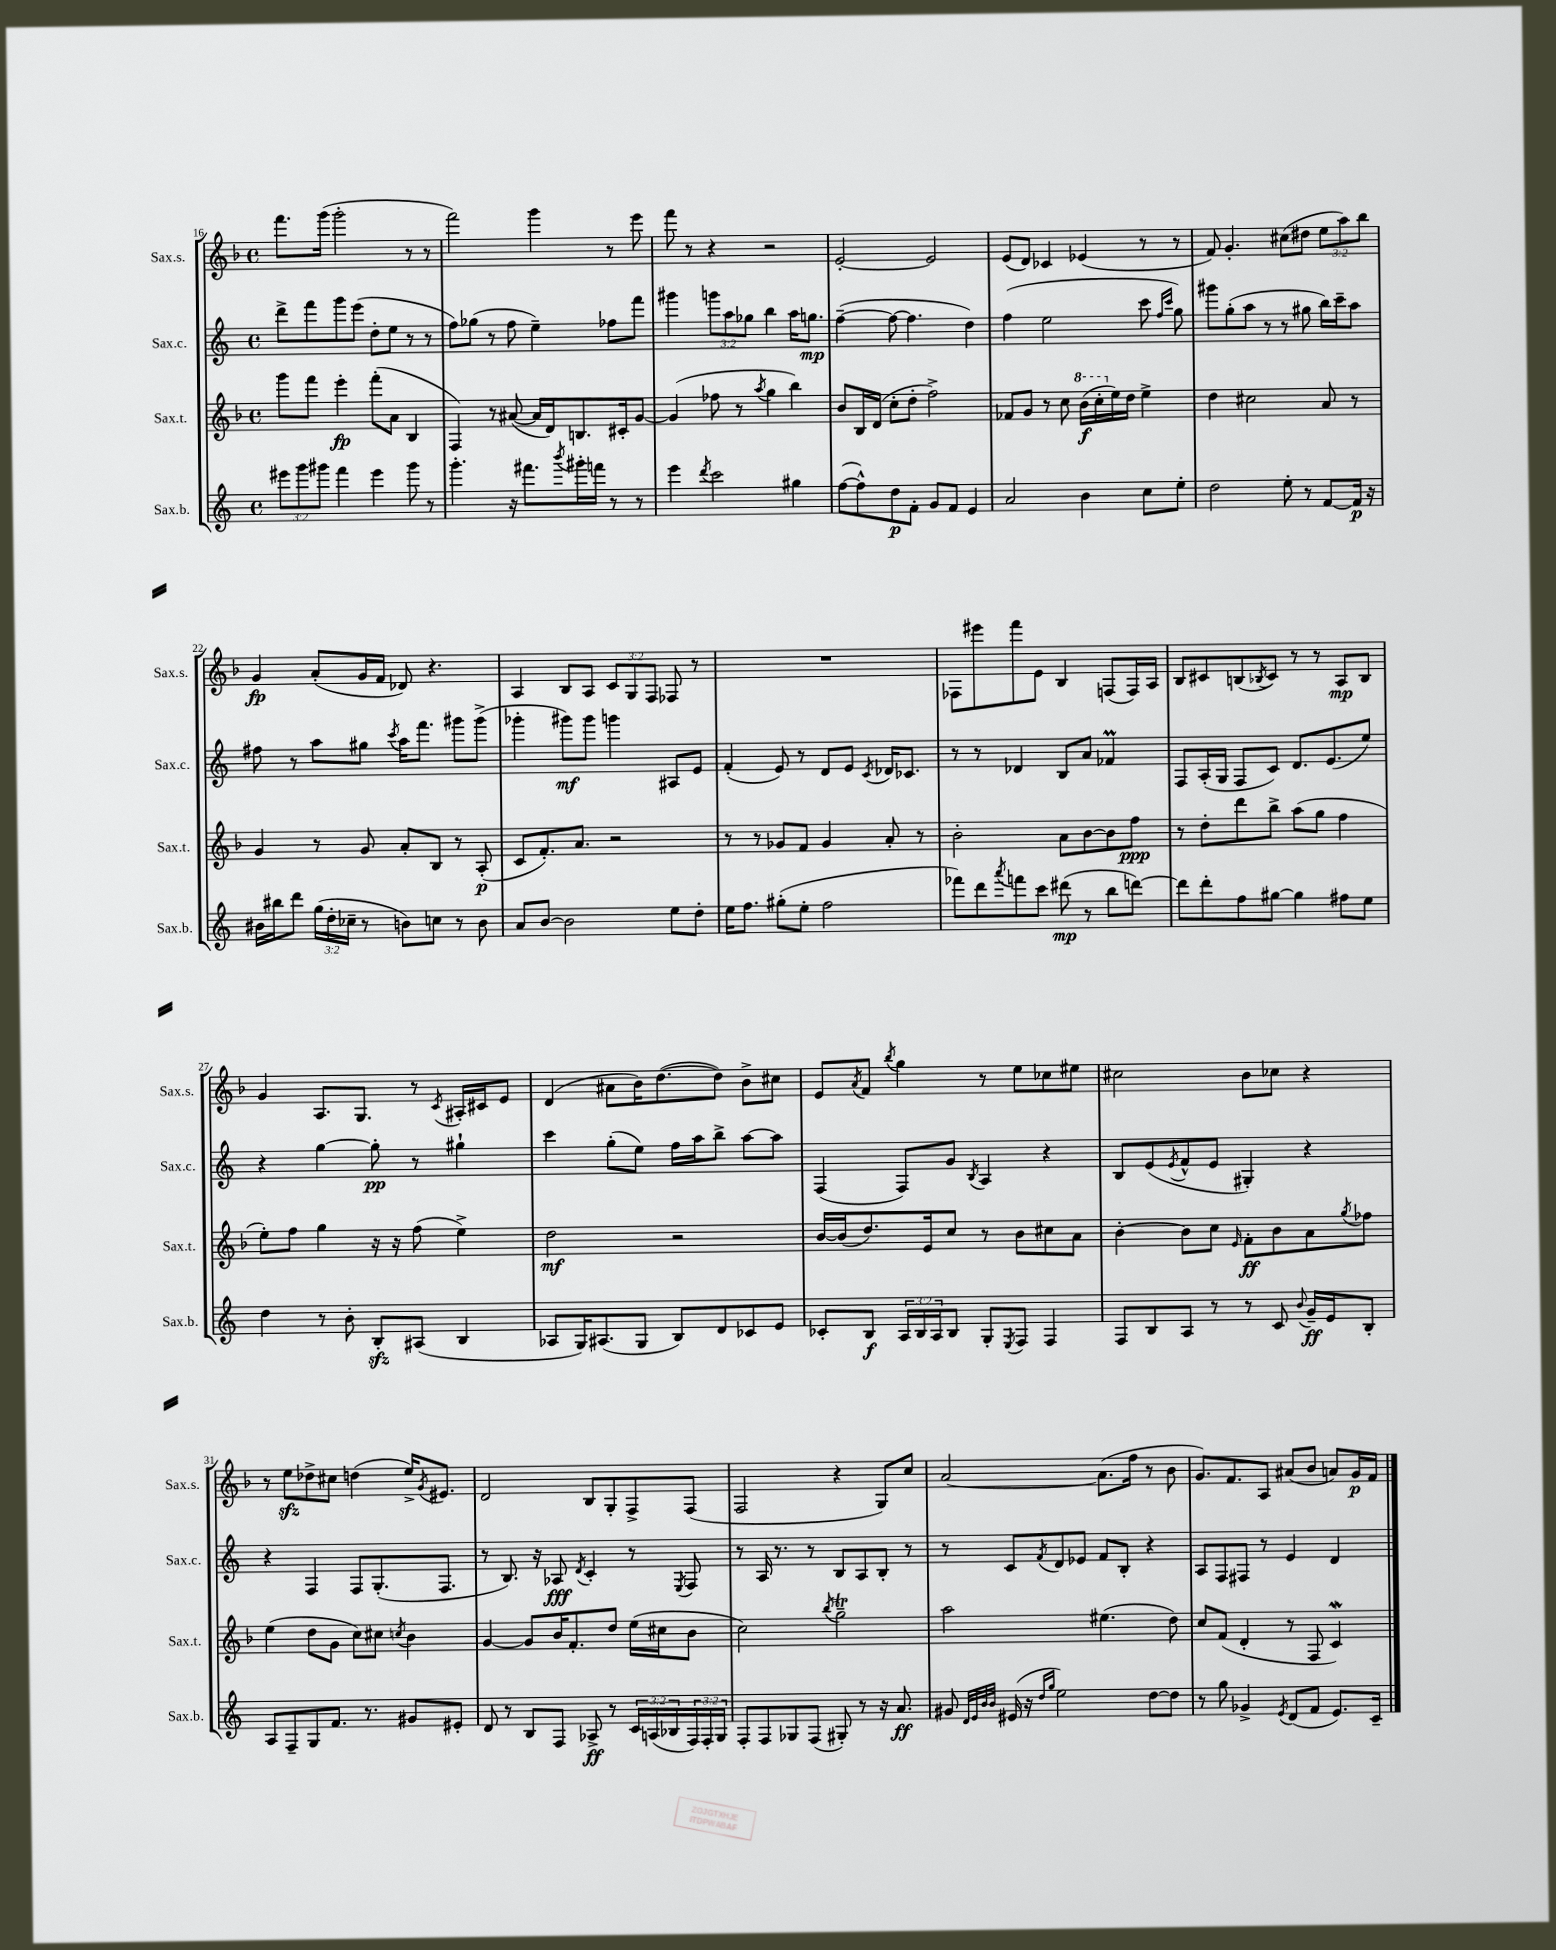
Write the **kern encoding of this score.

**kern	**dynam	**kern	**dynam	**kern	**dynam	**kern	**dynam
*part4	*part4	*part3	*part3	*part2	*part2	*part1	*part1
*staff4	*staff4	*staff3	*staff3	*staff2	*staff2	*staff1	*staff1
*I"Sax.b.	*	*I"Sax.t.	*	*I"Sax.c.	*	*I"Sax.s.	*
*I'Sax.b.	*	*I'Sax.t.	*	*I'Sax.c.	*	*I'Sax.s.	*
*clefG2	*	*clefG2	*	*clefG2	*	*clefG2	*
*k[]	*	*k[b-]	*	*k[]	*	*k[b-]	*
*M4/4	*	*M4/4	*	*M4/4	*	*M4/4	*
*met(c)	*	*met(c)	*	*met(c)	*	*met(c)	*
=16	=16	=16	=16	=16	=16	=16	=16
12eee#X\L	.	8ggg\L	.	8ddd^\L	.	8.fff\L	.
12ggg\	.	.	.	.	.	.	.
.	.	8fff\J	.	8fff\	.	.	.
12ggg#X\J	.	.	.	.	.	.	.
.	.	.	.	.	.	(16ggg\Jk	.
4fff\	.	4eee'\	fp	8ggg\	.	2ggg'\	.
.	.	.	.	(8eee\J	.	.	.
4eee#\	.	(8fff'\L	.	8dd'\L	.	.	.
.	.	8a\J	.	8ee\J	.	.	.
8ggg#\	.	4B-/	.	8r	.	8r	.
8r	.	.	.	8r	.	8r	.
=17	=17	=17	=17	=17	=17	=17	=17
4.ggg'\	.	4F/)	.	8ff\L)	.	2fff\)	.
.	.	.	.	(8gg-X\J	.	.	.
.	.	8r	.	8r	.	.	.
16r	.	([8a#X/	.	8ff\	.	.	.
8.fff#X\L	.	.	.	.	.	.	.
.	.	16a#/LL]	.	4ee~\)	.	4ggg\	.
.	.	16d/J)	.	.	.	.	.
8qbbb/	.	.	.	.	.	.	.
16ggg#X'\L	.	8.Bn/	.	.	.	.	.
16fffn\JJ	.	.	.	.	.	.	.
8r	.	.	.	8ff-X\L	.	8r	.
.	.	16c#X'/k	.	.	.	.	.
8r	.	[8g/J	.	8fff\J	.	8eee\	.
=18	=18	=18	=18	=18	=18	=18	=18
4eee\	.	(4g/]	.	4ggg#X\	.	8fff\	.
.	.	.	.	.	.	8r	.
8qddd/	.	.	.	.	.	.	.
2ccc\	.	8ff-X\	.	12gggn\L	.	4r	.
.	.	.	.	12aa\	.	.	.
.	.	8r	.	.	.	.	.
.	.	.	.	12gg-X\J	.	.	.
.	.	8qaa/	.	.	.	.	.
.	.	4gg\	.	4bb\	.	2r	.
4gg#X\	.	4bb-\)	.	16aa\KL	.	.	.
.	.	.	.	8.ggn\J	mp	.	.
=19	=19	=19	=19	=19	=19	=19	=19
([8ff\L	.	8b-/L	.	([4ff~\	.	[2e'/	.
8ff^^\])	.	16B-/L	.	.	.	.	.
.	.	(16d/JJ	.	.	.	.	.
8dd\	p	8cc'\L	.	8ff\_	.	.	.
8f'\J	.	8dd'\J	.	4.ff\]	.	.	.
8g/L	.	2ff^\)	.	.	.	2e/]	.
8f/J	.	.	.	.	.	.	.
4e/	.	.	.	4dd\)	.	.	.
=20	=20	=20	=20	=20	=20	=20	=20
2a/	.	8f-X/L	.	(4ff\	.	(8e/L	.
.	.	8g/J	.	.	.	8d/J)	.
.	.	8r	.	2ee\	.	4c-X/	.
.	.	8cc\	.	.	.	.	.
*	*	*8va	*	*	*	*	*
4b\	.	(16bb-\LL	f	.	.	(4e-X/	.
.	.	16ccc'\	.	.	.	.	.
*	*	*X8va	*	*	*	*	*
.	.	16ee\)	.	.	.	.	.
.	.	16dd\JJ	.	.	.	.	.
8cc\L	.	4ee^\	.	8ccc\	.	8r	.
.	.	.	.	16qqff/LL	.	.	.
.	.	.	.	16qqccc/JJ	.	.	.
8ee'\J	.	.	.	8gg\)	.	8r	.
=21	=21	=21	=21	=21	=21	=21	=21
2dd\	.	4dd\	.	8ggg#X\L	.	8f/)	.
.	.	.	.	(8gg'\	.	4.g'/	.
.	.	2cc#X\	.	8aa\J	.	.	.
.	.	.	.	8r	.	.	.
8ee'\	.	.	.	8r	.	(8cc#X\L	.
8r	.	.	.	8gg#X\	.	8dd#X\J	.
[8f/L	.	8a/	.	16bb\LL)	.	12ee\L	.
.	.	.	.	16ccc~\J	.	.	.
.	.	.	.	.	.	12aa\)	.
16f/Jk]	p	8r	.	8aa\J	.	.	.
.	.	.	.	.	.	12bb-\J	.
16r	.	.	.	.	.	.	.
!!LO:LB:g=z
=22	=22	=22	=22	=22	=22	=22	=22
16b#X\LL	.	4g/	.	8ff#X\	.	4g/	fp
16bb#X\J	.	.	.	.	.	.	.
8ddd\J	.	.	.	8r	.	.	.
(24gg\LL	.	8r	.	8aa\L	.	(8a'/L	.
24dd'\	.	.	.	.	.	.	.
24cc-X~\JJ	.	.	.	.	.	.	.
8r	.	8g/	.	8gg#X\J	.	16g/L	.
.	.	.	.	.	.	16f/JJ	.
.	.	.	.	8qccc/	.	.	.
8bn\L)	.	8a'/L	.	16aa\KL	.	8d-X/)	.
.	.	.	.	8.fff\J	.	.	.
8ccn\J	.	8B-/J	.	.	.	4.r	.
8r	.	8r	.	8ggg#X\L	.	.	.
8b\	.	(8A'/	p	(8ggg#^\J	.	.	.
=23	=23	=23	=23	=23	=23	=23	=23
8a/L	.	8c/L	.	4ggg-X'\	.	4A/	.
[8b/J	.	8.f'/)	.	.	.	.	.
2b\]	.	.	.	8ggg#X\L)	mf	8B-/L	.
.	.	8.a/J	.	.	.	.	.
.	.	.	.	8ggg#\J	.	8A/J	.
.	.	2r	.	4gggn\	.	12c/L	.
.	.	.	.	.	.	12G/	.
.	.	.	.	.	.	12F/J	.
8ee\L	.	.	.	8A#X/L	.	8F-X/	.
8dd'\J	.	.	.	8e/J	.	8r	.
=24	=24	=24	=24	=24	=24	=24	=24
16ee\KL	.	8r	.	(4f'/	.	1r	.
8.ff\J	.	.	.	.	.	.	.
.	.	8r	.	.	.	.	.
(8gg#X'\L	.	8g-X/L	.	8e/)	.	.	.
8ee'\J	.	8f/J	.	8r	.	.	.
2ff\	.	4g-/	.	8d/L	.	.	.
.	.	.	.	8e/J	.	.	.
.	.	.	.	8qc/	.	.	.
.	.	8a'/	.	16d-X/KL	.	.	.
.	.	.	.	8.c-X/J	.	.	.
.	.	8r	.	.	.	.	.
=25	=25	=25	=25	=25	=25	=25	=25
8fff-X\L)	.	2b-'\	.	8r	.	8F-X\L	.
8ddd\	.	.	.	8r	.	8eee#X\	.
8qaaa/	.	.	.	.	.	.	.
8fffn\	.	.	.	4d-X/	.	8fff\	.
8ccc\J	.	.	.	.	.	8e\J	.
(8ddd#X\	mp	8a\L	.	8B/L	.	4B-/	.
8r	.	[8b-\	.	8a/J	.	.	.
8bb\L	.	8b-\]	.	4f-XM/	.	(8Fn/L	.
[8dddn\J)	.	8ff\J	ppp	.	.	16F/L)	.
.	.	.	.	.	.	16A/JJ	.
=26	=26	=26	=26	=26	=26	=26	=26
8ddd\L]	.	8r	.	8F/L	.	8B-/L	.
8ddd'\	.	8dd'\L	.	(16A'/L	.	8c#X/	.
.	.	.	.	16G/JJ	.	.	.
8ff\	.	8ddd\	.	8F/L	.	(8Bn/	.
.	.	.	.	.	.	8qB-X/	.
[8gg#X\J	.	8bb-^\J	.	8c/J)	.	8c#/J)	.
4gg#\]	.	(8aa\L	.	8.d/L	.	8r	.
.	.	8gg\J	.	.	.	8r	.
.	.	.	.	(8.e/	.	.	.
8ff#X\L	.	4ff\	.	.	.	8A/L	mp
8ee\J	.	.	.	8ee/J)	.	8B-/J	.
!!LO:LB:g=z
=27	=27	=27	=27	=27	=27	=27	=27
4dd\	.	8ee'\L)	.	4r	.	4g/	.
.	.	8ff\J	.	.	.	.	.
8r	.	4gg\	.	[4gg\	.	8.A/L	.
8b'\	.	.	.	.	.	.	.
.	.	.	.	.	.	8.G/J	.
8Bzz'/L	.	16r	.	8gg'\]	pp	.	.
.	.	16r	.	.	.	.	.
(8A#X/J	.	(8ff\	.	8r	.	8r	.
.	.	.	.	.	.	8qc/	.
4B/	.	4ee^\)	.	4gg#X`\	.	16A#X'/LL	.
.	.	.	.	.	.	16c#X/J	.
.	.	.	.	.	.	8e/J	.
=28	=28	=28	=28	=28	=28	=28	=28
8A-X/L	.	2dd\	mf	4ccc\	.	(4d/	.
16G/K)	.	.	.	.	.	.	.
(8.A#X/	.	.	.	.	.	.	.
.	.	.	.	(8gg'\L	.	8a#X\L	.
8G/J	.	.	.	8ee\J)	.	16b-\K)	.
.	.	.	.	.	.	([8.dd\	.
8B/L)	.	2r	.	16ff\LL	.	.	.
.	.	.	.	16aa\J	.	.	.
8d/	.	.	.	8bb^\J	.	8dd\J])	.
8c-X/	.	.	.	[8aa\L	.	8b-^\L	.
8e/J	.	.	.	8aa\J]	.	8cc#X\J	.
=29	=29	=29	=29	=29	=29	=29	=29
8c-X'/L	.	[16b-/LL	.	(4F/	.	8e/L	.
.	.	(16b-/J]	.	.	.	.	.
.	.	.	.	.	.	8qa/	.
8B/J	f	8.dd/)	.	.	.	8f/J	.
.	.	.	.	.	.	8qbb-/	.
24A/LL	.	.	.	8F/L)	.	4gg\	.
24B/	.	.	.	.	.	.	.
.	.	16e/k	.	.	.	.	.
24A/J	.	.	.	.	.	.	.
8B/J	.	8cc/J	.	8g/J	.	.	.
.	.	.	.	8qB/	.	.	.
8G'/L	.	8r	.	4A/	.	8r	.
8qE/	.	.	.	.	.	.	.
8F/J	.	8b-\L	.	.	.	8ee\L	.
4F/	.	8cc#X\	.	4r	.	8cc-X\	.
.	.	8a\J	.	.	.	8ee#X\J	.
=30	=30	=30	=30	=30	=30	=30	=30
8F/L	.	[4b-'\	.	8B/L	.	2cc#X\	.
8B/	.	.	.	(8e/	.	.	.
.	.	.	.	8qe/	.	.	.
8A/J	.	8b-\L]	.	8f^^/	.	.	.
8r	.	8cc\J	.	8e/J	.	.	.
.	.	16qqe/	.	.	.	.	.
8r	.	8f'\L	ff	4G#X'/)	.	8b-\L	.
8c/	.	8b-\	.	.	.	8cc-X\J	.
8qqb/	.	.	.	.	.	.	.
16g~/LL	ff	8a\	.	4r	.	4r	.
16e/J	.	.	.	.	.	.	.
.	.	8qgg/	.	.	.	.	.
8B'/J	.	8ff-X\J	.	.	.	.	.
!!LO:LB:g=z
=31	=31	=31	=31	=31	=31	=31	=31
8A/L	.	(4ee\	.	4r	.	8r	.
8F~/	.	.	.	.	.	8eezz\L	.
8G/	.	8dd\L	.	4F/	.	8dd-X^\	.
8.f/J	.	8g\J	.	.	.	8cc#X\J	.
.	.	8cc\L)	.	8F/L	.	(4ddn\	.
8.r	.	.	.	.	.	.	.
.	.	8cc#X\J	.	(8.G'/	.	.	.
.	.	8qccn/	.	.	.	.	.
8g#X/L	.	4b-\	.	.	.	16ee^/KL)	.
.	.	.	.	.	.	8qg/	.
.	.	.	.	8.F/J	.	8.e#X/J	.
8e#X'/J	.	.	.	.	.	.	.
=32	=32	=32	=32	=32	=32	=32	=32
8d/	.	[4g/	.	8r	.	2d/	.
8r	.	.	.	8.B/)	.	.	.
8B/L	.	8g/L]	.	.	.	.	.
.	.	.	.	16r	.	.	.
8F/J	.	16b-/K	.	8A-X/	fff	.	.
.	.	8.f'/	.	.	.	.	.
.	.	.	.	8qd/	.	.	.
8A-X^/	ff	.	.	4c'/	.	8B-/L	.
8r	.	8dd/J	.	.	.	8G'/	.
24c/LL	.	(16ee\LL	.	8r	.	8F^/	.
(24An/	.	.	.	.	.	.	.
.	.	16cc#X\J	.	.	.	.	.
24B-X/	.	.	.	.	.	.	.
.	.	.	.	8qE/	.	.	.
24F/)	.	8b-\J	.	8F/	.	(8F/J	.
24F'/	.	.	.	.	.	.	.
24G/JJ	.	.	.	.	.	.	.
=33	=33	=33	=33	=33	=33	=33	=33
8F'/L	.	2cc\)	.	8r	.	2F/	.
8F/	.	.	.	16A/	.	.	.
.	.	.	.	8.r	.	.	.
8G-X/	.	.	.	.	.	.	.
(8F/J	.	.	.	8r	.	.	.
.	.	8qbb-/	.	.	.	.	.
8G#X'/)	.	2ggT~\	.	8B/L	.	4r	.
8r	.	.	.	8A/	.	.	.
16r	.	.	.	8B'/J	.	8G/L)	.
8.a/	ff	.	.	.	.	.	.
.	.	.	.	8r	.	8cc/J	.
=34	=34	=34	=34	=34	=34	=34	=34
8g#X/	.	2aa\	.	8r	.	[2a/	.
32qqd/LLL	.	.	.	.	.	.	.
32qqe/	.	.	.	.	.	.	.
32qqb/	.	.	.	.	.	.	.
32qqb/JJJ	.	.	.	.	.	.	.
(16e#X/	.	.	.	8c/L	.	.	.
16r	.	.	.	.	.	.	.
16qqdd/LL	.	.	.	.	.	.	.
16qqgg/JJ	.	.	.	8qf/	.	.	.
2ee\)	.	.	.	8d/	.	.	.
.	.	.	.	8e-X/J	.	.	.
.	.	(4.ee#X\	.	8f/L	.	(8.a\L]	.
.	.	.	.	8B'/J	.	.	.
.	.	.	.	.	.	16ff\Jk	.
[8dd\L	.	.	.	4r	.	8r	.
8dd\J]	.	8dd\)	.	.	.	8b-\	.
=35	=35	=35	=35	=35	=35	=35	=35
8r	.	8cc/L	.	8A/L	.	8.g/L)	.
8gg\	.	(8f/J	.	8F/	.	.	.
.	.	.	.	.	.	8.f/	.
4g-X^/	.	4d'/	.	8F#X/J	.	.	.
.	.	.	.	8r	.	8A/J	.
8qe/	.	.	.	.	.	.	.
(8d/L	.	8r	.	4e/	.	(8a#X/L	.
8f/J	.	8F/	.	.	.	8b-/J	.
8.e/L)	.	4cW/)	.	4d/	.	8an/L)	.
.	.	.	.	.	.	16g/L	p
16c~/Jk	.	.	.	.	.	16f/JJ	.
==	==	==	==	==	==	==	==
*-	*-	*-	*-	*-	*-	*-	*-
